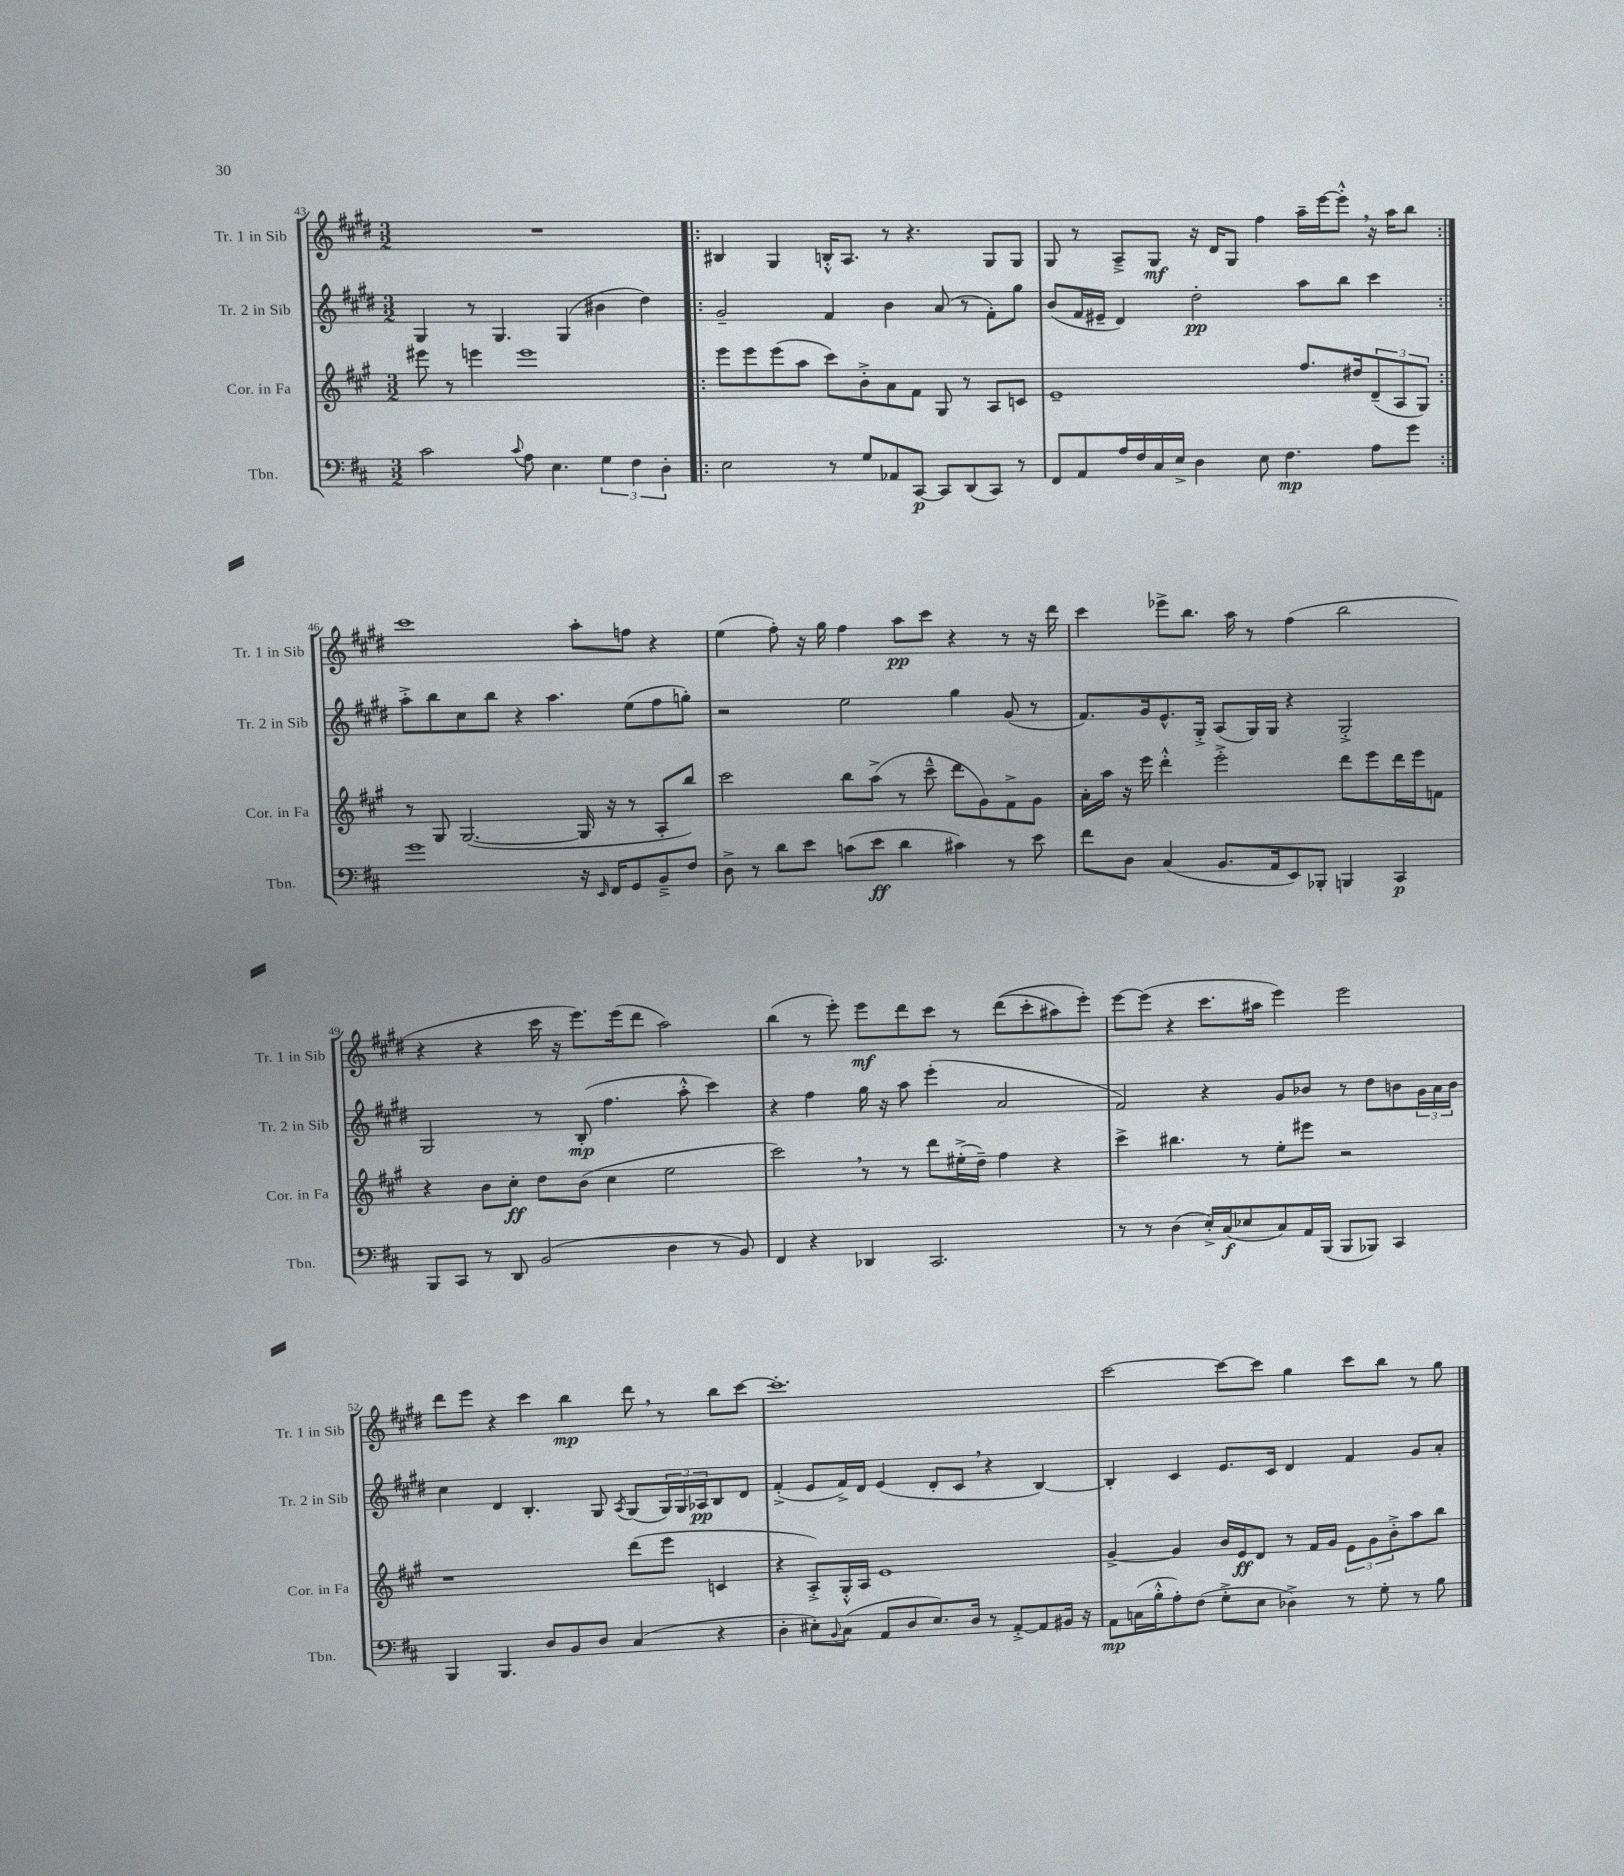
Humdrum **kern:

**kern	**kern	**kern	**kern
*staff4	*staff3	*staff2	*staff1
*clefF4	*clefG2	*clefG2	*clefG2
*k[f#c#]	*k[f#c#g#]	*k[f#c#g#d#]	*k[f#c#g#d#]
*M3/2	*M3/2	*M3/2	*M3/2
2c#\	8eee#\	4G#/	1.r
.	8r	.	.
.	4eee\	8r	.
.	.	4.G#/	.
8qqc#/	.	.	.
8A\	1eee	.	.
4.E\	.	.	.
.	.	(4G#/	.
6G\	.	4b#\	.
6F#\	.	.	.
.	.	4dd#\)	.
6D'\	.	.	.
=!|:	=!|:	=!|:	=!|:
2E\	8eee\L	2g#~/	4B#/
.	8eee\	.	.
.	(8eee\	.	4G#/
.	8aa\J	.	.
8r	8ccc#\L)	4f#/	16B'^^/LK
.	.	.	8.A/J
8G/L	8b'^\	.	.
8AA-/	8a\	4b\	8r
[8CC#/J	8f#\J	.	4.r
8CC#/]L	8G#/	(8a/	.
(8DD/	8r	8r	.
8CC#/J)	8A/L	8f#'\L)	8G#/L
8r	8c/J	8gg#\J	8G#/J
=	=	=	=
8FF#/L	1e~	(8b/L	8G#/
8AA/	.	16f#/L	8r
.	.	16e#~/JJ	.
16A/L	.	4d#/)	8A~^/L
16F#/	.	.	.
16C#/	.	.	8G#/J
16E^/JJ	.	.	.
4D\	.	2dd#'\	16r
.	.	.	16d#/LK
.	.	.	8G#/J
8E\	.	.	4ff#\
4.F#\	.	.	.
.	8.ff#/L	8aa\L	16aa~\LL
.	.	.	[16eee\J
.	.	8bb\J	8eee'^^\]J
.	16dd#/k	.	.
8A\L	(12d~/	4ccc#\	16r
.	.	.	16aa\LK
.	12A/	.	.
8g\J	.	.	8bb\J
.	12G#/J)	.	.
=:|!	=:|!	=:|!	=:|!
1g	8r	8aa'^\L	1ccc#
.	8G#/	8bb\	.
.	([2.G#/	8cc#\	.
.	.	8bb\J	.
.	.	4r	.
.	.	4.aa\	.
16r	16G#/]	.	8aa'\L
16qqEE/	.	.	.
16FF#/LK	16r	.	.
8GG/	8r	(8ee\L	8ff\J
8BB~^/	8A'/L	8ff#\	4r
8F#/J	8bb/J)	8gg'\J)	.
=	=	=	=
8D^\	2ccc#\	2r	(4ee\
8r	.	.	.
8d\L	.	.	8ff#'\)
8e\J	.	.	16r
.	.	.	16gg#\
(8c\L	8bb\L	2ee\	4ff#\
8e\J	(8aa^\J	.	.
4d\	8r	.	8aa\L
.	8ccc#~^^\	.	8ccc#\J
4c#\)	8ddd\L	4gg#\	4r
.	8g#\)	.	.
8r	8f#^\	(8g#/	8r
8e\	8g#\J	8r	16r
.	.	.	16ddd#\
=	=	=	=
8f#\L	16a'\LL	8.f#/L)	4ccc#\
.	16aa\JJ	.	.
8D\J	16r	.	.
.	16eee\	16g#/k	.
(4C#/	4ddd'^^\	8.e^^/	8eee-^\L
.	.	.	8.bb\J
.	.	16G#'^/Jk	.
8.BB/L	2eee'^\	(8A/L	.
.	.	.	16aa\
.	.	16G#/L)	8r
16AA/k	.	16G#/JJ	.
8EE/)	.	4r	(4ff#\
8BBB-'/J	.	.	.
4BBB/	8ddd\L	2G#'^/	2bb\
.	8eee\	.	.
4CC#/	16ddd\L	.	.
.	16eee\J	.	.
.	8f\J	.	.
=	=	=	=
8BBB/L	4r	2G#/	4r
8CC#/J	.	.	.
8r	8b\L	.	4r
8DD/	8cc#'\J	.	.
(2BB/	8dd\L	8r	16ccc#\
.	.	.	16r
.	(8b\J	(8B'/	8.eee\L)
.	4cc#\	4.ff#\	.
.	.	.	(16eee\k
.	.	.	8ddd#\J
4D\	2ee\	.	2aa\)
.	.	8aa'^^\	.
8r	.	4ccc#\)	.
8BB/)	.	.	.
=	=	=	=
4FF#/	2ccc#\)	4r	(4bb\
4r	.	4ff#\	8r
.	.	.	8eee'\)
4DD-/	8r	16gg#\	8eee\L
.	.	16r	.
.	8r	8aa\	8ddd#\
2.CC#/	8ddd\L	(4eee'\	8ccc#\J
.	(16ee#'^\L	.	8r
.	16dd~\JJ)	.	.
.	4ff#\	2a/	&((8ddd#\L
.	.	.	8ccc#'\
.	4r	.	8aa#\)
.	.	.	8eee'\J&)
=	=	=	=
8r	4ccc#^\	2f#/)	[8eee\L
8r	.	.	(8eee\]J
(4D\	4.bb#\	.	4r
16E'^/LL)	.	4r	8.ccc#\L
(16C#/J	.	.	.
8E-/	8r	.	.
.	.	.	16aa#\Jk
8C#/)	8ee'\L	8g#/L	4eee\)
16AA/L	8eee#\J	8b-/J	.
(16BBB/JJ	.	.	.
8BBB/L	2r	8r	2eee\
8BBB-/J)	.	8dd#\L	.
4CC#/	.	8b\	.
.	.	24g#\L	.
.	.	24a\	.
.	.	24b\JJ	.
=	=	=	=
4BBB/	1r	4cc#\	8ddd#\L
.	.	.	8eee\J
4.BBB/	.	4d#/	4r
.	.	4.B'/	4ccc#\
8D/L	.	.	.
8BB/	.	.	4bb\
8D/J	.	8G#/	.
.	.	8qA/	.
(4C#/	(8ddd\L	(8G#/L	8ddd#\
.	8eee\J	24G#/L)	8r
.	.	24G#/	.
.	.	24A-/J	.
4r	4c/	8B/	8bb\L
.	.	8d#/J	[8ccc#\J
=	=	=	=
4D'\	4r	(4f#'^/	1.ccc#']
8E#'\L)	8A'^/L)	8e/L	.
8qqBB/	.	.	.
(8C#\J	16G#'^^/L	16f#^/L)	.
.	16A/JJ	16d#/JJ	.
8AA/L	1e	(4e/	.
8D/	.	.	.
8.E#/)	.	8d#'/L	.
.	.	8c#/J	.
16D/Jk	.	.	.
8r	.	4r	.
[8AA'^/L	.	.	.
8AA/]	.	[4B/)	.
16BB#/Jk	.	.	.
16r	.	.	.
=	=	=	=
8AA\L	[4g#^/	4B'/]	[2ccc#\
(16C\L	.	.	.
16B'^^\J	.	.	.
8A'\)	4g#/]	4c#/	.
(8F#\J	.	.	.
8G'^\L	16b/LL	8.e/L	8ccc#\_L
.	16e/J	.	.
8E\J	8d/J	.	8ccc#\]J
.	.	16c#/Jk	.
4D-^\)	8r	4d#/	4gg#\
.	16f#/LL	.	.
.	16g#/JJ	.	.
8r	12e\L	4f#/	8ccc#\L
.	12g#\	.	.
8G'\	.	.	8bb\J
.	12b'^\	.	.
8r	8aa\	8g#/L	8r
8B\	8bb\J	8a'/J	8gg#\
==	==	==	==
*-	*-	*-	*-
